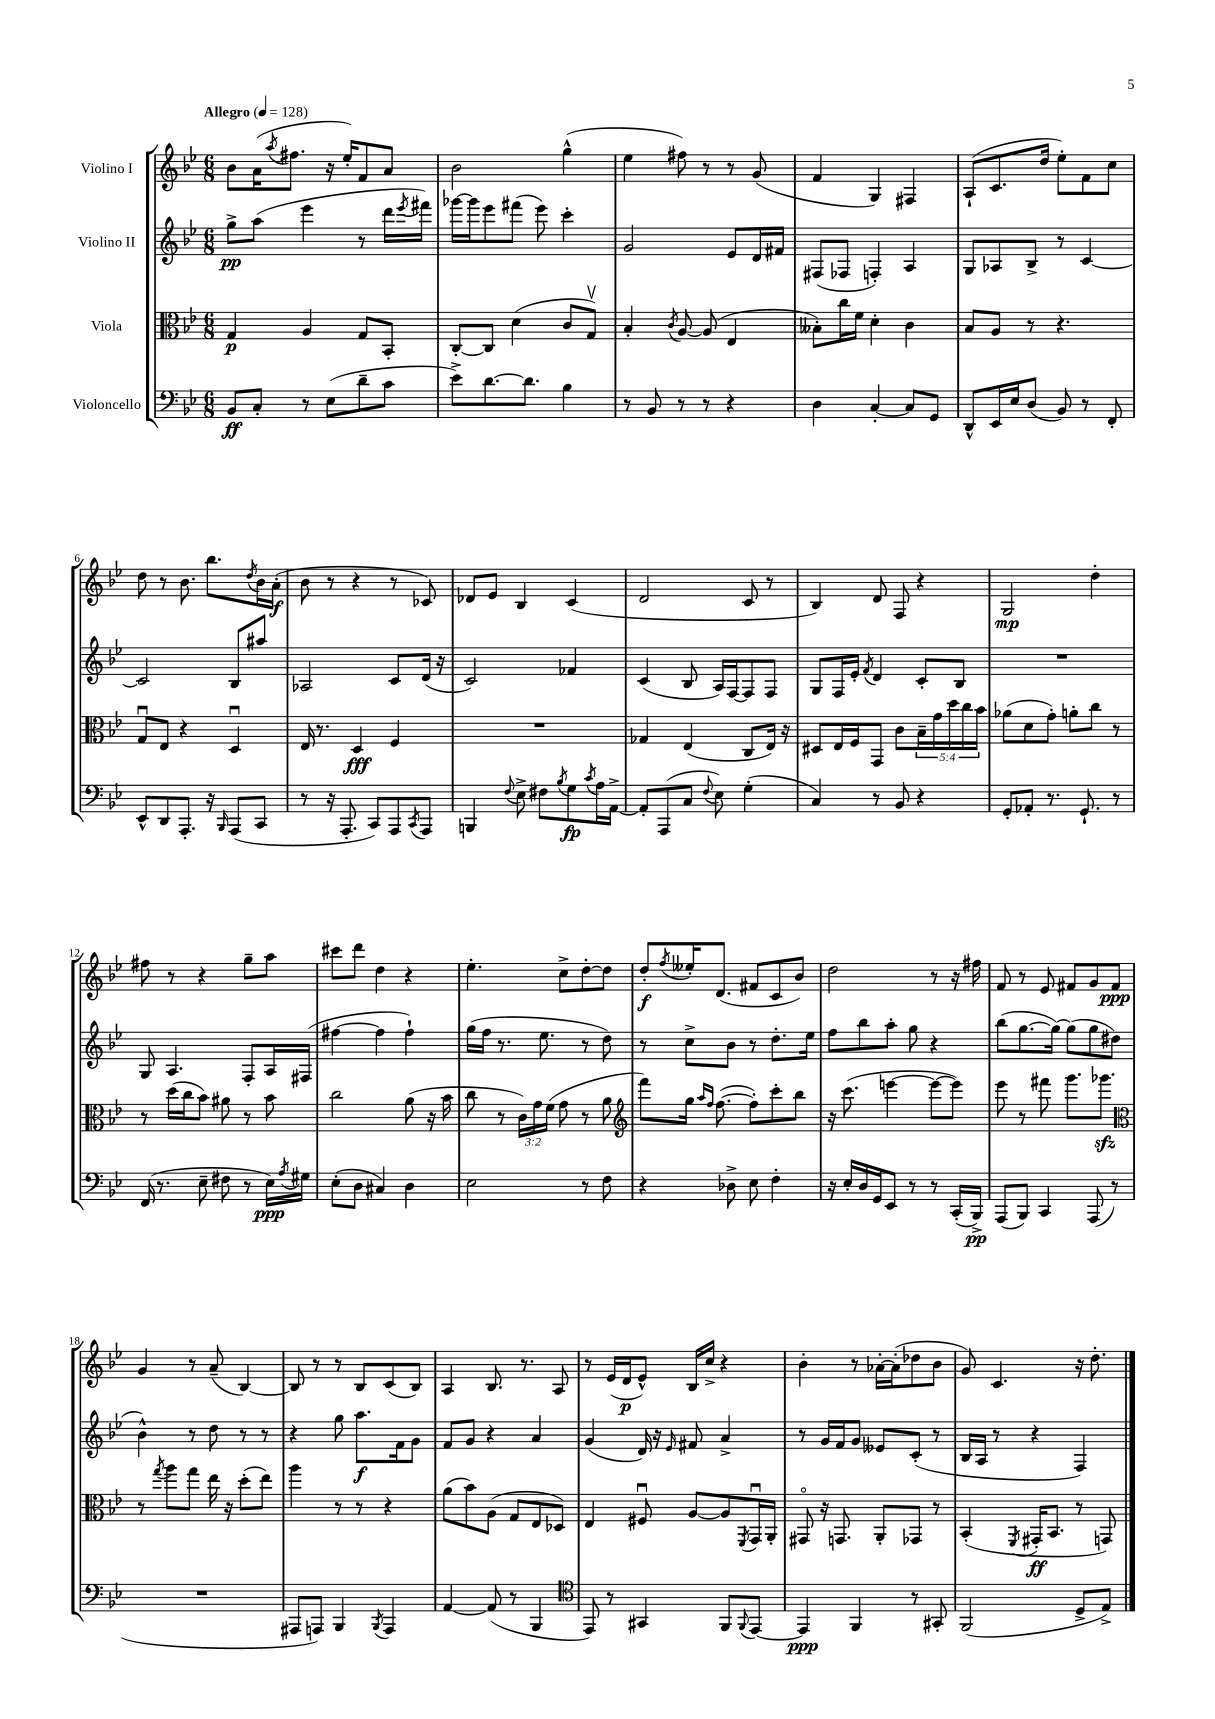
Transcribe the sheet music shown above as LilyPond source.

<<
\new StaffGroup <<
\new Staff = "s0" \with { instrumentName = "Violino I" } {
    \clef treble \key bes \major \numericTimeSignature \time 6/8 \tempo "Allegro" 4 = 128
    bes'8 a'16( \acciaccatura { a''8 } fis''8. r16 ees''16-.) f'8 a'8 |
    bes'2 g''4-^( |
    ees''4 fis''8) r8 r8 g'8( |
    f'4 g4) fis4 |
    a8-!( c'8. d''16 ees''8-.) f'8 c''8 |
    d''8 r8 bes'8. bes''8. \acciaccatura { d''8 } bes'16 a'16-.\f( |
    bes'8 r8 r4 r8 ces'8) |
    des'8 ees'8 bes4 c'4( |
    d'2 c'8 r8 |
    bes4) d'8 f8 r4 |
    g2\mp d''4-. |
    fis''8 r8 r4 g''8-- a''8 |
    cis'''8 d'''8 d''4 r4 |
    ees''4.-. c''8-> d''8~-. d''8 |
    d''8-.\f \acciaccatura { f''8 } eeses''16-. d'8.( fis'8 c'8 bes'8) |
    d''2 r8 r16 fis''16 |
    f'8 r8 ees'8 fis'8 g'8 fis'8\ppp |
    g'4 r8 a'8--( bes4~) |
    bes8 r8 r8 bes8 c'8( bes8) |
    a4 bes8. r8. a8 |
    r8 ees'16( d'16\p ees'8-^) bes16 c''16-> r4 |
    bes'4-. r8 aes'16~-. aes'16-.( des''8 bes'8 |
    g'8) c'4. r16 d''8.-. \bar "|." |
}
\new Staff = "s1" \with { instrumentName = "Violino II" } {
    \clef treble \key bes \major \numericTimeSignature \time 6/8
    g''8->\pp a''8( ees'''4 r8 d'''16 \acciaccatura { ees'''8 } fis'''16) |
    ges'''16~ ges'''16 ees'''8 fis'''8( ees'''8) c'''4-. |
    g'2 ees'8 d'16 fis'16 |
    fis8( fes8 f4-.) a4 |
    g8 aes8 bes8-> r8 c'4~ |
    c'2 bes8 ais''8 |
    aes2 c'8 d'16( r16 |
    c'2) fes'4 |
    c'4( bes8 a16) f16~ f8 f8 |
    g8 f16 ees'16-. \acciaccatura { f'8 } d'4 c'8-. bes8 |
    R2. |
    g8 a4. f8-. a16 fis16( |
    fis''4~ fis''4 fis''4-!) |
    g''16( f''16 r8. ees''8. r8 d''8) |
    r8 c''8-> bes'8 r8 d''8.-. ees''16 |
    f''8 bes''8 a''8-. g''8 r4 |
    bes''8( g''8.~ g''16~) g''8( g''8 dis''8 |
    bes'4-^) r8 d''8 r8 r8 |
    r4 g''8 a''8.\f f'16 g'8 |
    f'8 g'8 r4 a'4 |
    g'4( d'16) r16 \grace { ees'16 } fis'8 a'4-> |
    r8 g'16 f'16 g'8 eeses'8 c'8-.( r8 |
    bes16 a16 r8 r4 f4) \bar "|." |
}
\new Staff = "s2" \with { instrumentName = "Viola" } {
    \clef alto \key bes \major \numericTimeSignature \time 6/8 \override Staff.TupletNumber.text = #tuplet-number::calc-fraction-text
    g4\p a4 g8 bes,8-. |
    c8~-. c8 d'4( c'8 g8\upbow) |
    bes4-. \acciaccatura { c'8 } a8~ a8( ees4 |
    beses8-.) c''16 f'16 d'4-. c'4 |
    bes8 a8 r8 r4. |
    g8\downbow ees8 r4 d4\downbow |
    ees16 r8. d4\fff f4 |
    R2. |
    ges4 ees4( c8 ees16) r16 |
    dis8 ees16 f16 g,8 c'8 \tuplet 5/4 { bes16-- g'16 d''16 c''16 bes'16 } |
    aes'8( d'8 g'8-.) a'8-. c''8 r8 |
    r8 d''16( c''16 bes'8) ais'8 r8 bes'8 |
    c''2 a'8( r16 bes'16 |
    c''8 r8 \tuplet 3/2 { c'16) g'16 f'16( } g'8 r8 a'8 |
    \clef treble f'''8) g''16 \grace { a''16 f''16 } f''8.~( f''8-.) c'''8-. bes''8 |
    r16 c'''8.( e'''4~ e'''8~ e'''8) |
    ees'''8 r8 fis'''8 g'''8. ges'''8.\sfz |
    \clef alto r8 \acciaccatura { g''8 } a''8 g''8 ees''16 r16 d''8-.( ees''8) |
    a''4 r8 r8 r4 |
    a'8( bes'8) a8( g8 ees8 des8) |
    ees4 fis8\downbow a8~ a8 \acciaccatura { f,8 } g,16\downbow a,16-. |
    gis,8\flageolet r16 g,8. a,8-. ges,8 r8 |
    bes,4-.( \acciaccatura { f,8 } gis,16-.\ff bes,8. r8 g,8) \bar "|." |
}
\new Staff = "s3" \with { instrumentName = "Violoncello" } {
    \clef bass \key bes \major \numericTimeSignature \time 6/8
    bes,8\ff c8-. r8 ees8( d'8-- c'8 |
    ees'8->) d'8.~ d'8. bes4 |
    r8 bes,8 r8 r8 r4 |
    d4 c4~-. c8 g,8 |
    d,8-^ ees,16 ees16 d8( bes,8) r8 f,8-. |
    ees,8-^ d,8 a,,8.-. r16 \grace { bes,,16 } a,,8( c,8 |
    r8 r16 a,,8.-. c,8) a,,8 \acciaccatura { c,8 } a,,8 |
    b,,4 \appoggiatura { f8 } ees8-> fis8 \acciaccatura { bes8 } g8\fp \acciaccatura { c'8 } a16 a,16~-> |
    a,8-. a,,8( c8 \appoggiatura { f8 } ees8) g4-.( |
    c4) r8 bes,8 r4 |
    g,8-. aes,8-. r8. g,8.-! r8 |
    f,16( r8. ees8-- fis8 r8 ees16\ppp) \acciaccatura { a8 } gis16 |
    ees8-.( d8 cis4) d4 |
    ees2 r8 f8 |
    r4 des8-> ees8 f4-. |
    r16 ees16-. d16 g,16 ees,8 r8 r8 c,16-.( bes,,16->\pp) |
    a,,8( bes,,8) c,4 a,,8( r8 |
    R2. |
    ais,,8 a,,8) bes,,4 \acciaccatura { bes,,8 } a,,4 |
    a,4~ a,8( r8 bes,,4 |
    \clef tenor ees,8) r8 gis,4 f,8 \appoggiatura { f,8 } ees,8~ |
    ees,4\ppp f,4 r8 gis,8-. |
    f,2( d8-> ees8->) \bar "|." |
}
>>
>>
